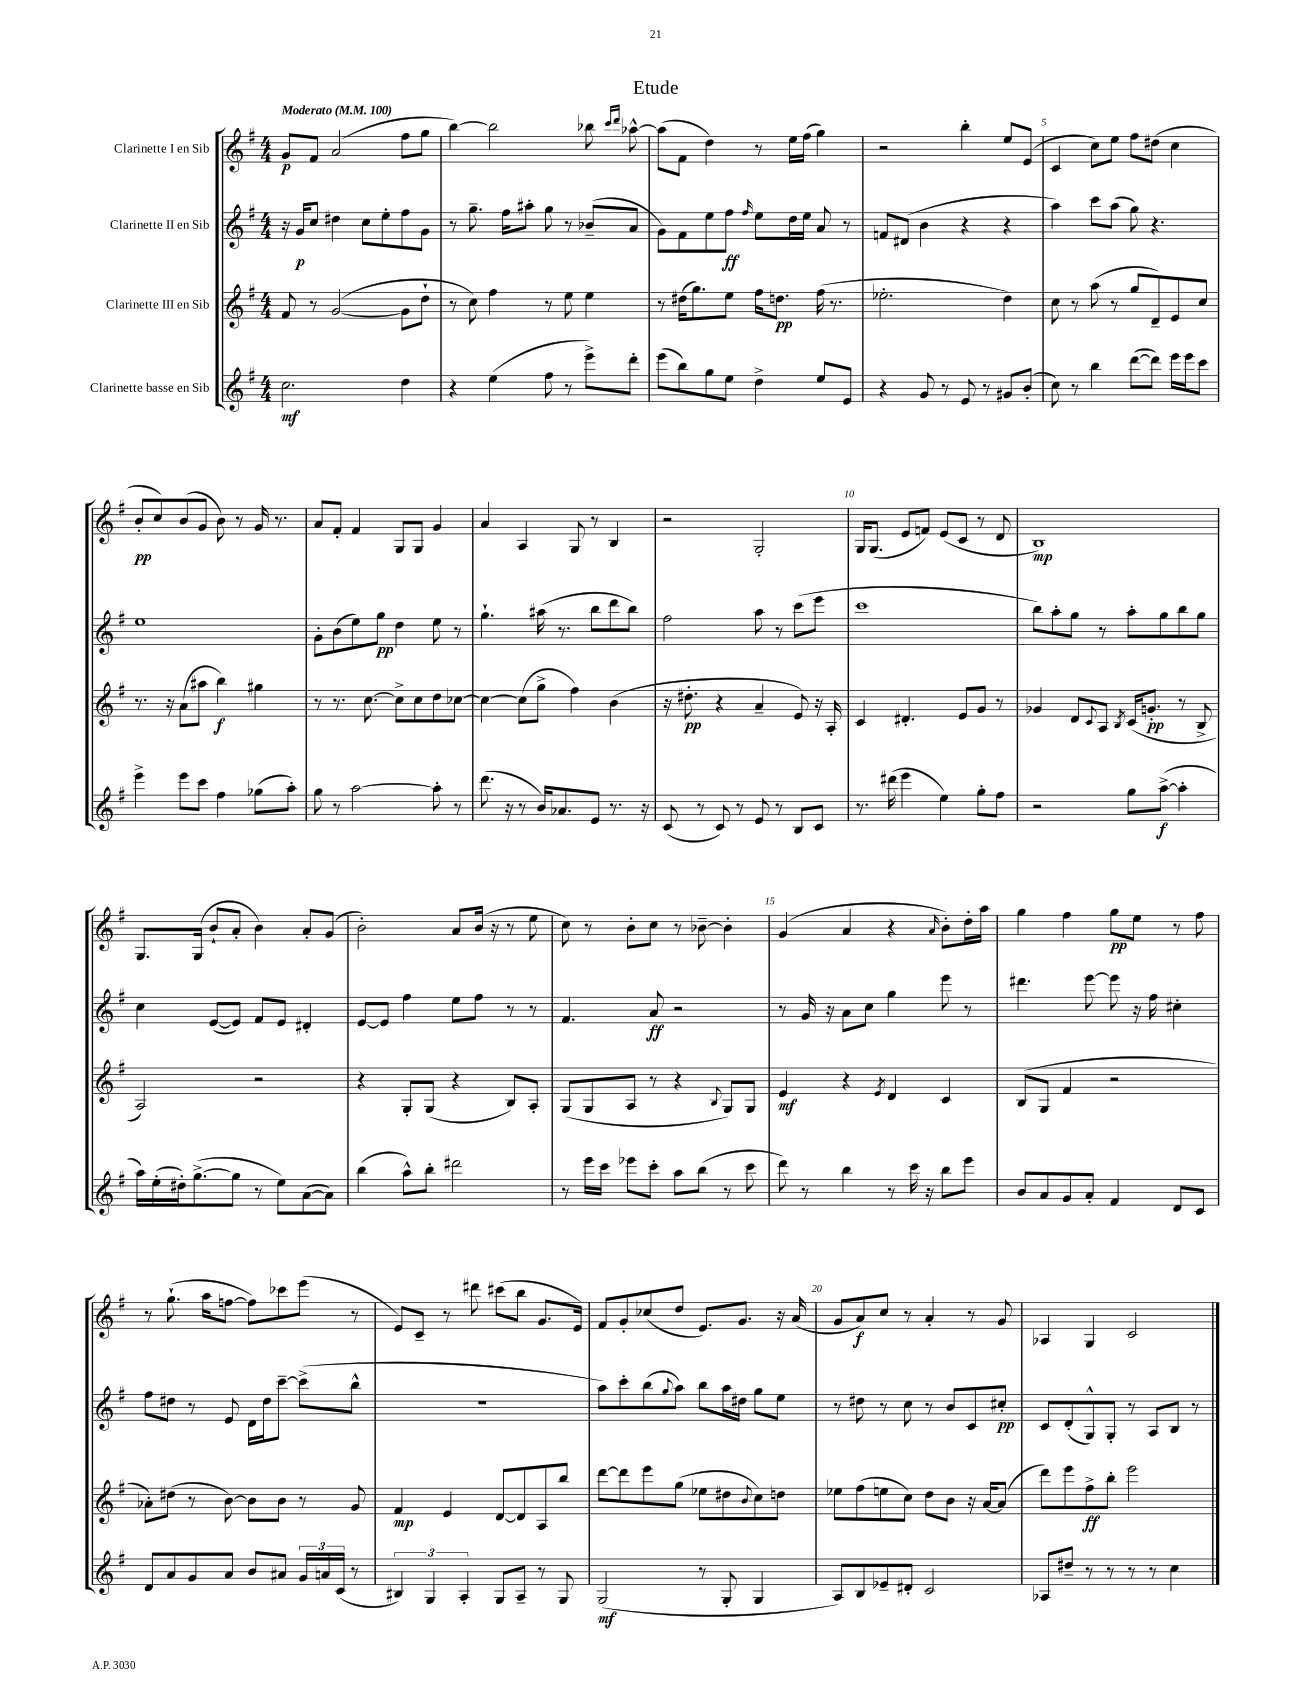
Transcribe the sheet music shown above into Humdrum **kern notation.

**kern	**kern	**kern	**kern
*staff4	*staff3	*staff2	*staff1
*clefG2	*clefG2	*clefG2	*clefG2
*k[f#]	*k[f#]	*k[f#]	*k[f#]
*M4/4	*M4/4	*M4/4	*M4/4
*MM100	*MM100	*MM100	*MM100
2.cc\	8f#/	16r	8g/L
.	.	16g/LK	.
.	8r	8cc/J	8f#/J
.	([2g/	4dd#\	(2a/
.	.	8cc\L	.
.	.	8ee'\	.
4dd\	8g\]L	8ff#\	8ff#\L
.	8dd`\J	8g\J	8gg\J
=	=	=	=
4r	8r	8r	[4bb\)
.	8cc\)	8.gg~\	.
(4ee\	4ff#\	.	2bb\]
.	.	16ff#\LK	.
.	.	8aa#'\J	.
8ff#\	8r	8gg\	.
8r	8ee\	8r	.
8eee^\L)	4ee\	(8b-~/L	8bb-\
.	.	.	16qqccc/LL
.	.	.	16qqddd/JJ
8ddd'\J	.	8a/J	[8aa-^^\
=	=	=	=
(8eee\L	8r	8g\L)	(8aa-\]L
8bb\)	(16dd#\LK	8f#\	8f#\J
.	8.gg\)	.	.
8gg\	.	8ee\	4dd\)
8ee\J	8ee\J	8ff#\J	.
.	.	16qqff#/	.
4dd^\	16ff#\LK	8ee\L	8r
.	8.dd\J	.	.
.	.	16dd\L	16ee\LL
.	.	16ee\JJ	(16ff#\JJ
8ee/L	(16ff#\	8a/	4gg\)
.	8.r	.	.
8e/J	.	8r	.
=	=	=	=
4r	2.ee-'\	8f/L	2r
.	.	(8d#/J	.
8g/	.	4b\	.
8r	.	.	.
8e/	.	4r	4bb'\
8r	.	.	.
8g#/L	4dd\)	4r	8ee/L
(8b'/J	.	.	(8e/J
=	=	=	=
8cc\)	8cc\	4aa\)	4c/
8r	8r	.	.
4bb\	(8aa\	8ccc\L	8cc\L)
.	8r	(8aa\J	8ee\J
([8ddd\L	8gg/L	8gg\)	8ff#\L
8ddd\]J)	8d~/)	4.r	(8dd#\J
16eee\LL	8e/	.	4cc\
16eee\J	.	.	.
8ccc\J	8cc/J	.	.
=	=	=	=
4eee^\	8.r	1ee	8b'/L
.	.	.	8cc/)
.	16r	.	.
8eee\L	(8a\L	.	(8b/
8ccc\J	8aa#\J	.	8g/J
4ff#\	4bb\)	.	8b\)
.	.	.	8r
(8gg-\L	4gg#\	.	16g/
.	.	.	8.r
8aa'\J)	.	.	.
=	=	=	=
8gg\	8r	8g'\L	8a/L
8r	8.r	(8b\	8f#'/J
[2aa\	.	8ee\)	4f#/
.	[8.cc\	.	.
.	.	8gg\J	.
.	8cc^\]L	4dd\	8G/L
.	8cc\	.	8G/J
8aa'\]	8dd\	8ee\	4g/
8r	[8cc-\J	8r	.
=	=	=	=
(8.ddd\	4cc-\_	4.gg`\	4a/
16r	.	.	.
8r	(8cc-\]L	.	4A/
16b/LK)	8gg^\J	(16aa#\	.
8.a-/	.	8.r	.
.	4ff#\)	.	8G/
8e/J	.	8bb\L	8r
8.r	(4b\	8ddd\	4B/
.	.	8bb\J)	.
16r	.	.	.
=	=	=	=
(8c/	16r	2ff#\	2r
.	8.dd#'\	.	.
8r	.	.	.
8c/)	4r	.	.
8r	.	.	.
8e/	4a~/	8aa\	2G'/
8r	.	8r	.
8B/L	8e/)	(8ccc\L	.
8c/J	16r	8eee\J	.
.	16A'/	.	.
=	=	=	=
8.r	4c/	1ccc	16G/LK
.	.	.	(8.G/J
(16ddd#\	.	.	.
4eee\	4.d#'/	.	8e/L
.	.	.	8f/J)
4ee\)	.	.	(8e/L
.	8e/L	.	8c/J
8gg'\L	8g/J	.	8r
8ff#\J	8r	.	8d/
=	=	=	=
2r	4g-/	8bb\L)	1B)
.	.	8aa'\	.
.	8d/L	8gg\J	.
.	8qqc/	.	.
.	8A/J	8r	.
.	8qB/	.	.
8gg\L	(16c/LK	8aa'\L	.
.	8.g'/J	.	.
([8aa^\J	.	8gg\	.
4aa'\]	8r	8bb\	.
.	8B^/	8gg\J	.
=	=	=	=
16aa\LL)	2A/)	4cc\	8.G/L
(16ee'\	.	.	.
16dd#'\J)	.	.	.
([8.gg^\	.	.	(16G/Jk
.	.	([8e/L	8b`/L
8gg\]J	.	8e/]J)	8a'/J
8r	2r	8f#/L	4b\)
8ee\L)	.	8e/J	.
([8a\	.	4d#'/	8a'/L
8a\]J)	.	.	(8g/J
=	=	=	=
(4bb\	4r	[8e/L	2b'\)
.	.	8e/]J	.
8aa^^\L)	8G'/L	4ff#\	.
8bb'\J	(8G/J	.	.
2ddd#\	4r	8ee\L	8a/L
.	.	8ff#\J	(16b/Jk
.	.	.	16r
.	8B/L)	8r	8r
.	8A'/J	8r	8ee\
=	=	=	=
8r	(8G/L	4.f#/	8cc\)
16eee\LL	8G/	.	8r
16ccc\JJ	.	.	.
8eee-\L	8A/J	.	8b'\L
8ccc'\J	8r	8a/	8cc\J
8aa\L	4r	2r	8r
(8bb\J	.	.	[8b-~\
.	8qqB/	.	.
8r	8G/L)	.	4b-'\]
8ccc\	8G/J	.	.
=	=	=	=
8ddd\)	4e/	8r	(4g/
8r	.	16g/	.
.	.	16r	.
4bb\	4r	8a\L	4a/
.	.	8cc\J	.
.	8qe/	.	.
8r	4d/	4gg\	4r
16ccc\	.	.	.
16r	.	.	.
.	.	.	16qqa/
8bb\L	4c/	8eee\	8b'\L)
8eee\J	.	8r	16dd'\L
.	.	.	16aa\JJ
=	=	=	=
8b/L	(8B/L	4.ddd#\	4gg\
8a/	8G/J	.	.
8g/	4f#/	.	4ff#\
8a'/J	.	[8eee\	.
4f#/	2r	8eee\]	8gg\L
.	.	16r	8ee\J
.	.	16ff#\	.
8d/L	.	4cc#'\	8r
8c/J	.	.	8ff#\
=	=	=	=
8d/L	8a-'\L)	8ff#\L	8r
8a/	(8dd#\J	8dd#\J	(8.gg`\
8g/	8r	8r	.
.	.	.	16aa\LK
8a/J	[8b\)	8e/	[8ff\J
8b/L	8b\]L	16d\LL	8ff\]L)
.	.	16dd#\J	.
8a#/J	8b\J	[8ccc~\J	8ccc-\
24g/LL	8r	(8ccc^\]L	(8eee\J
24a/	.	.	.
(24c/JJ	.	.	.
8r	8g/	8bb^^\J	8r
=	=	=	=
6B#/)	4f#/	1r	8e/L)
.	.	.	8c~/J
6G/	.	.	.
.	4e/	.	8r
6A'/	.	.	.
.	.	.	8ddd#\
8G/L	[8d/L	.	(8ccc#\L
8A~/J	8d/]	.	8bb\J
8r	8A/	.	8.g/L
8G/	8bb/J	.	.
.	.	.	16e/Jk)
=	=	=	=
(2G/	[8ddd\L	8aa\L)	8f#/L
.	8ddd\]	8ccc'\	8g'/
.	8eee\	(8bb\	(8cc-/
.	.	8qqgg/	.
.	(8gg\J	8aa\J)	8dd/J
8r	8ee-\L	8bb\L	8.e/L)
8G'/	8dd#\	16aa\L	.
.	.	16dd#\JJ	8.g/J
.	8qqb/	.	.
4G/	8cc\)	8gg\L	.
.	8dd\J	8ee\J	16r
.	.	.	(16a/
=	=	=	=
8A/L)	8ee-\L	8r	8g/L
8B/	(8ff#\	8dd#\	8a/)
8e-~/	8ee\	8r	8cc/J
8d#'/J	8cc\J)	8cc\	8r
2c/	8dd\L	8r	4a'/
.	8b\J	8b/L	.
.	16r	8c/	8r
.	[16a/LK	.	.
.	(8a/]J	8cc#'/J	8g/
=	=	=	=
8A-/L	8ddd\L)	8c/L	4A-/
8dd#~/J	8eee\	(8d'/	.
8r	8ff#^\	8G^^/)	4G/
8r	8bb'\J	8G'/J	.
8r	2eee\	8r	2c/
8r	.	8A/L	.
4cc\	.	8B/J	.
.	.	8r	.
==	==	==	==
*-	*-	*-	*-
